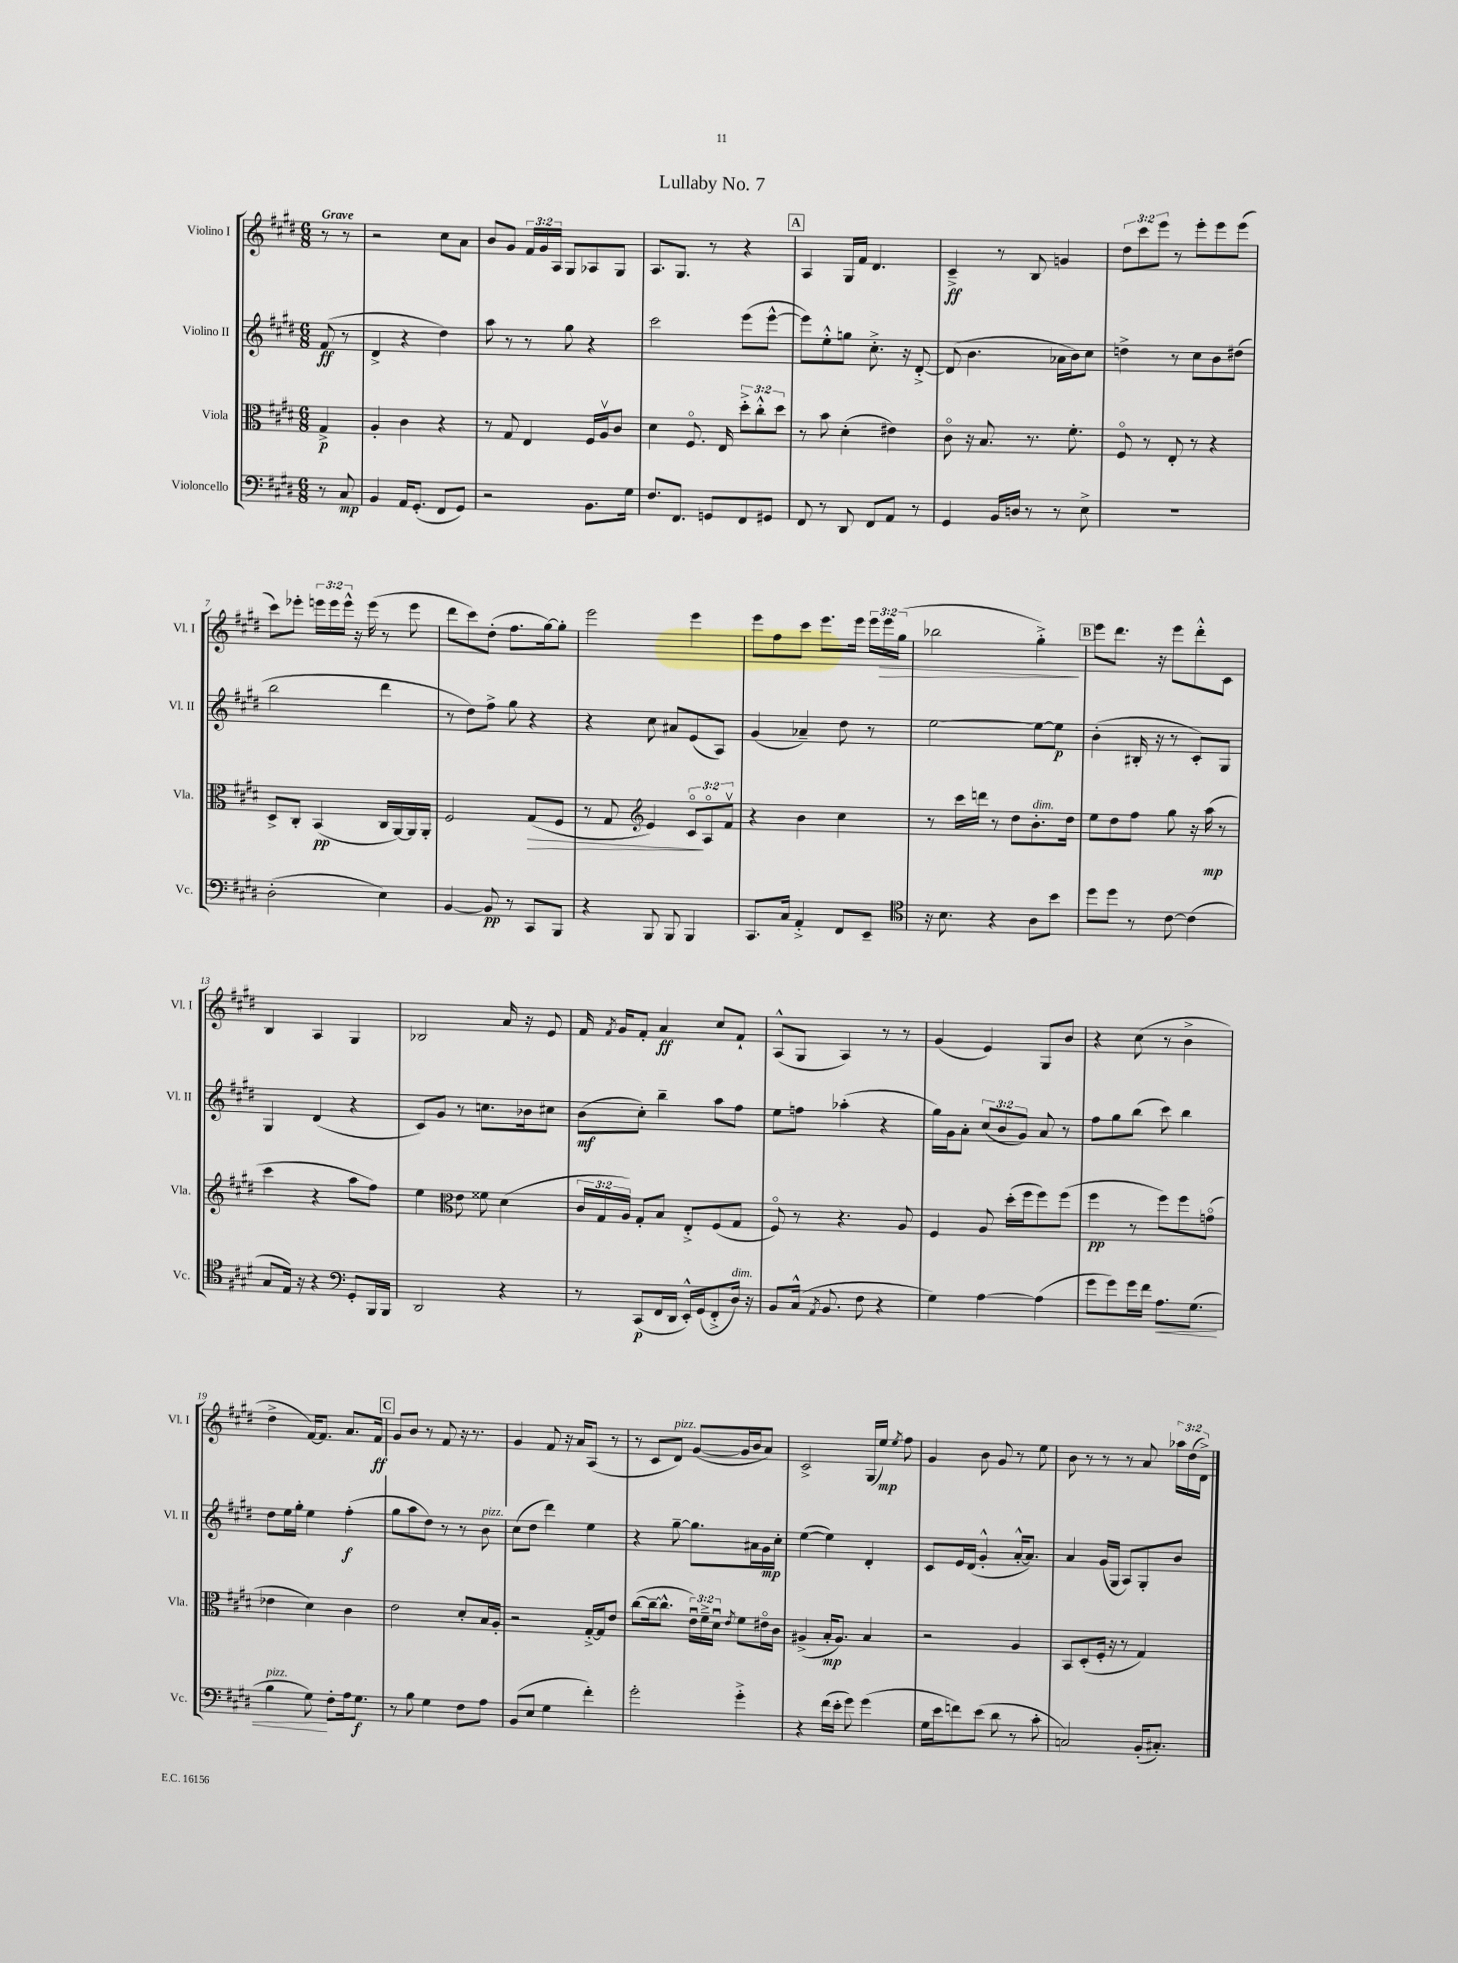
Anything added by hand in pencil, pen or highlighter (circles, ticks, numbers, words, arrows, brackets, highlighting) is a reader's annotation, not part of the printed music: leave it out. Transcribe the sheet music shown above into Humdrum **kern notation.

**kern	**kern	**kern	**kern
*staff4	*staff3	*staff2	*staff1
*clefF4	*clefC3	*clefG2	*clefG2
*k[f#c#g#d#]	*k[f#c#g#d#]	*k[f#c#g#d#]	*k[f#c#g#d#]
*M6/8	*M6/8	*M6/8	*M6/8
8r	4G#^/	(8f#/	8r
8C#/	.	8r	8r
=	=	=	=
4BB/	4A'/	4d#^/	2r
16AA/LK	4c#\	4r	.
(8.GG#'/J	.	.	.
8FF#/L	4r	4dd#\)	8cc#\L
8GG#/J)	.	.	8a\J
=	=	=	=
2r	8r	8aa\	8b/L
.	8G#/	8r	8g#/J
.	4E/	8r	24f#/LL
.	.	.	24g#/
.	.	.	24A/JJ
.	.	8gg#\	8G#/L
8.BB\L	16F#/LL	4r	8A-/
.	16Av/J	.	.
.	8c#/J	.	8G#/J
16G#\Jk	.	.	.
=	=	=	=
8.F#/L	4d#\	2ccc#\	8.A/L
8.FF#/J	.	.	8.G#/J
.	8.F#o/	.	.
8GG/L	.	.	8r
.	16E/	.	.
8FF#/	12dd#'^\L	(8eee\L	4r
.	12cc#'^^\	.	.
8GG#/J	.	[8eee^^\J	.
.	12dd#\J	.	.
=	=	=	=
8FF#/	8r	8eee\]L)	4A/
8r	8b\	8ee'^^\	.
8DD#/	(4d#'\	8gg\J	16G#/LL
.	.	.	16f#/JJ
8FF#/L	.	8.cc#'^\	4.d#/
8AA/J	4e#\)	.	.
.	.	16r	.
8r	.	[8d#'^/	.
=	=	=	=
4GG#/	8c#o\	(8d#/]	4c#~^/
.	16r	4.b\	.
.	8.B/	.	.
16BB/LL	.	.	8r
16D/JJ	.	.	.
8r	8.r	.	8B/
8r	.	16a-\LL	4g/
.	8.f#'\	16b\J)	.
8E^\	.	8cc#\J	.
=	=	=	=
2.r	8F#o/	4dd^\	12dd#\L
.	.	.	12ccc#\
.	8r	.	.
.	.	.	12eee\J
.	8E'/	8r	8r
.	8r	8cc#\L	8eee'\L
.	4r	8b\	8eee\
.	.	(8dd#\J	(8eee\J
=	=	=	=
(2D#'\	8D#^/L	2bb\	8ccc#\L)
.	8C#'/J	.	8eee-'\J
.	(4BB/	.	24eee\LL
.	.	.	24eee\
.	.	.	24eee^^\JJ
.	.	.	16r
.	.	.	(16eee\
4E\)	16C#/LL	4ddd#\	8r
.	[16AA/)	.	.
.	16AA/]	.	8eee\
.	16AA'/JJ	.	.
=	=	=	=
[4BB/	2F#/	8r	8ddd#\L
.	.	8dd#\L)	8ccc#\)
8BB/]	.	8ff#^\J	(8dd#'\J
8r	.	8gg#\	8.ff#\L
8CC#/L	(8G#/L	4r	.
.	.	.	[16gg#\k)
8BBB/J	8F#/J	.	8gg#'\]J
=	=	=	=
4r	8r	4r	2eee\
.	8G#/	.	.
*	*clefG2	*	*
8BBB/	4e/)	8cc#\	.
8BBB/	.	8a#/L	.
4BBB/	12c#o/L	(8e/	4eee\
.	12Ao/	.	.
.	.	8A/J)	.
.	12f#v/J	.	.
=	=	=	=
8.CC#/L	4r	(4g#/	8eee\L
.	.	.	8ff#\
16C#/Jk	.	.	.
4AA'^/	4b\	4a-~/)	8ccc#\J
.	.	.	8.eee\L
8FF#/L	4cc#\	8dd#\	.
.	.	.	16eee\Jk
8EE~/J	.	8r	24eee\LL
.	.	.	24eee\
.	.	.	(24gg#\JJ
=	=	=	=
*clefC4	*	*	*
16r	8r	[2ee\	2bb-\
8.B\	.	.	.
.	16ccc#\LL	.	.
.	16ddd\JJ	.	.
4r	8r	.	.
.	8dd#\L	.	.
8A\L	8.b'\	8ee\_L	4gg#'^\)
8b\J	.	8ee\]J	.
.	16dd#\Jk	.	.
=	=	=	=
8dd#\L	8ee\L	(4b'\	8eee\L
8dd#\J	8dd#\	.	8.ddd#\J
8r	8ff#\J	16B#'/	.
.	.	16r	16r
[8c#\	8gg#\	8r	8eee\L
(4c#\]	16r	8c#'/L)	8ddd#'^^\
.	(16aa\	.	.
.	8r	8G#/J	8c#\J
=	=	=	=
8G#/L	4ccc#\	4G#/	4B/
16E/Jk)	.	.	.
16r	.	.	.
4r	4r	(4d#/	4A/
*clefF4	*	*	*
8GG#'/L	8aa\L	4r	4G#/
16BBB/L	8ff#\J)	.	.
16BBB/JJ	.	.	.
=	=	=	=
2DD#/	4ee\	8c#/L)	2B-/
.	.	8g#/J	.
*	*clefC3	*	*
.	8e\	8r	.
.	8f##\	8.cc\L	.
4r	(4d#\	.	16a/
.	.	16b-\k	16r
.	.	8cc#\J	8e/
=	=	=	=
8r	24c#/LL	(8b\L	16f#/
.	24G#/	.	.
.	.	.	8qf#/
.	.	.	16g#/LK
.	24A/JJ)	.	.
(8CC#/L	8G#'/L	8cc#'\J)	8f#'/J
16FF#/L	8B/J	4bb~\	4a/
16DD#/JJ	.	.	.
16EE'^^/LL)	8E'^/L	.	.
(16GG#/J	.	.	.
8FF#'^/	(8F#/	8aa\L	8cc#/L
16D#/Jk)	8G#/J	8ff#\J	8f#`/J
16r	.	.	.
=	=	=	=
8BB/L	8F#o/)	8ee\L	(8A^^/L
(16C#^^/Jk	8r	8ff\J	8G#/J
8qAA/	.	.	.
8.BB/	.	.	.
.	4.r	(4aa-'\	4A/)
8F#\	.	.	.
4r	.	4r	8r
.	8A/	.	8r
=	=	=	=
4G#\)	4F#/	16gg#\LL)	(4g#/
.	.	16g#\J	.
.	.	8a'\J	.
[4A\	8A/	(12cc#/L	4e/)
.	.	12b/	.
.	(16dd#'\LL	.	.
.	.	12g#/J)	.
.	16ff#\J	.	.
(4A\]	8ff#\)	8a/	8G#/L
.	(8ff#\J	8r	8b/J
=	=	=	=
8g#\L	4ff#\	8ff#\L	4r
8g#\)	.	8gg#\	.
16g#\L	8r	(8bb\J	(8cc#\
16f#\JJ	.	.	.
8.A\L	8ff#\L)	8ccc#\)	8r
.	8ff#\	4bb\	4b^\
(8.G#\J	.	.	.
.	(8go\J	.	.
=	=	=	=
4B\	4e-\	8dd#\L	4dd#^\
.	.	16ee\L	.
.	.	16gg#'\JJ	.
8G#\)	4d#\)	4ee\	[16f#/LK)
.	.	.	8.f#/]J
8F#'\L	.	.	.
16A\k	4c#\	(4ff#'\	8.a/L
8.G#\J	.	.	.
.	.	.	16f#/Jk
=	=	=	=
8r	2e\	8gg#\L	8g#/L
8B\	.	8aa\	8b/J
4G#\	.	8dd#\J)	8r
.	.	8r	8f#/
8F#\L	8d#'/L	8r	16r
.	.	.	8.r
8A\J	16B/L	8b\	.
.	16A'/JJ	.	.
=	=	=	=
(8BB/L	2r	(8cc#\L	4g#/
8E/J	.	8dd#\J	.
4G#\	.	4ddd#\)	8f#/
.	.	.	16r
.	.	.	16a/LK
4f#'\)	[16G#'^/LL	4ee\	(8A/J
.	16G#/]J	.	.
.	8e/J	.	8r
=	=	=	=
2g#'\	([8cc#\L	4r	8r
.	16cc#~\_k	.	8c#/L
.	8.cc#^^\]J	.	.
.	.	[8gg#~\	8d#/J)
.	24eu\LL)	8.gg#\]L	([8g#/L
.	24f#~^\	.	.
.	24d#u\JJ	.	.
.	8qe/	.	.
4g#'^\	8f#\L	.	16g#/]L
.	.	16a#\L	16b/J
.	16e#o\L	16g#\	8a/J)
.	16c#\JJ	16cc#'\JJ	.
=	=	=	=
4r	(4A#^/	([4ee\	2c#^/
(16f#\LL	16B'/LK	4ee\])	.
16e'\JJ	8.A#/J)	.	.
8g#\)	.	.	.
(4g#\	4B/	4d#'/	(16G#/LL
.	.	.	16ee/JJ)
.	.	.	8qee/
.	.	.	8ff#\
=	=	=	=
16G#\LL	2r	8c#/L	4g#/
16e\J	.	.	.
8f\)	.	16e/L	.
.	.	(16d#/JJ	.
(8e\J	.	4g#'^^/	8b\
8d#\	.	.	8g#/
8r	4A/	[16a'^^/LK	8r
.	.	8.a/]J)	.
8c#'\	.	.	8ee\
=	=	=	=
2C/)	8BB/L	4a/	8b\
.	(8D#'/	.	8r
.	16F#'/Jk	(16g#/LL	8r
.	16r	16G#/JJ	.
.	8r	8A/L)	8r
(16BB'/LK	4G#/)	8G#'/	8a/
8.C#'/J)	.	.	.
.	.	8b/J	24aa-\LL
.	.	.	(24dd#\
.	.	.	24d#^\JJ)
==	==	==	==
*-	*-	*-	*-
